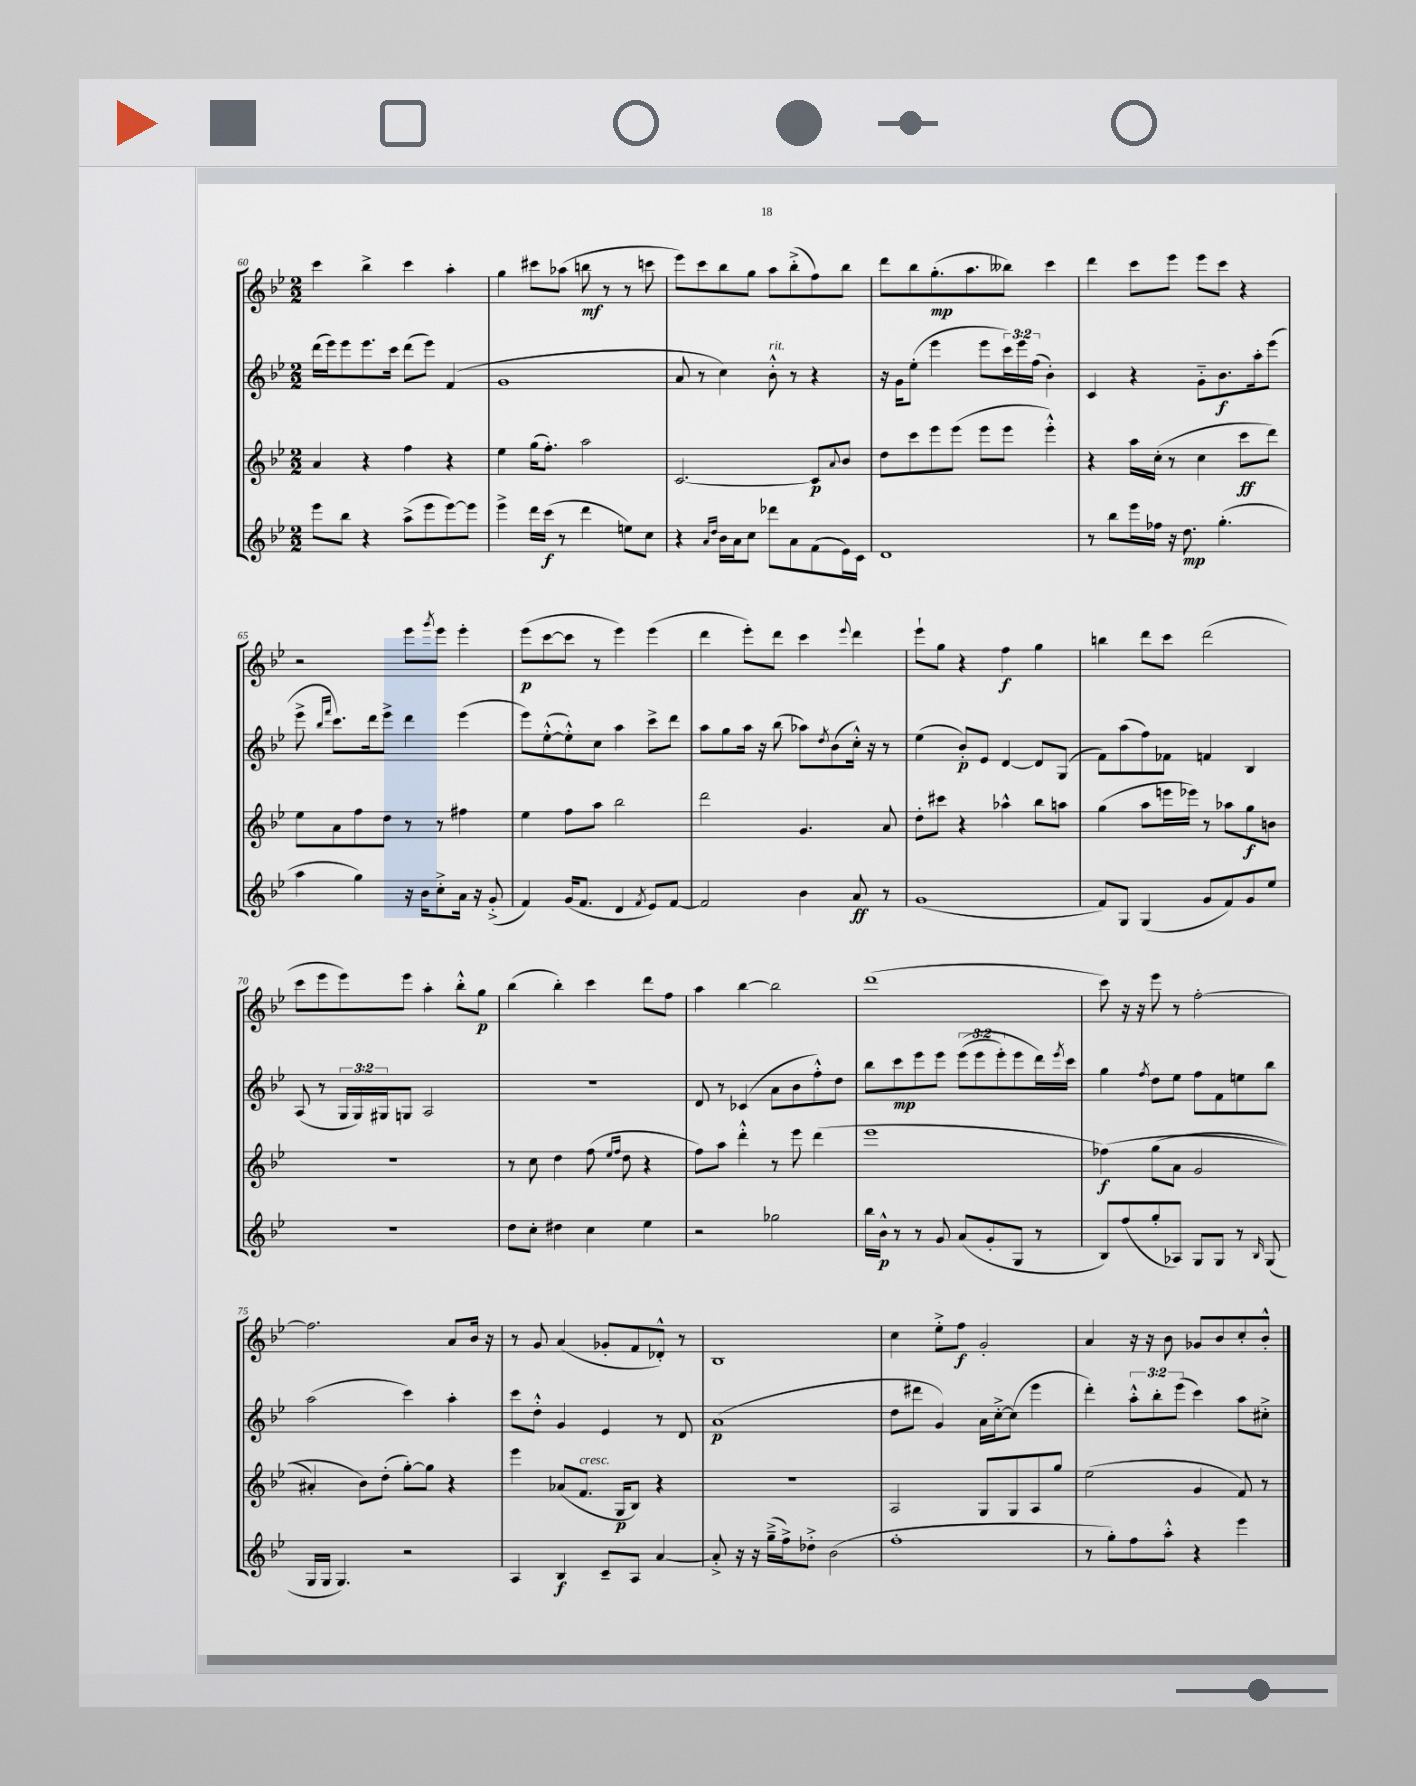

**kern	**kern	**kern	**kern
*staff4	*staff3	*staff2	*staff1
*clefG2	*clefG2	*clefG2	*clefG2
*k[b-e-]	*k[b-e-]	*k[b-e-]	*k[b-e-]
*M2/2	*M2/2	*M2/2	*M2/2
8eee-	4a	(16ddd	4ccc
.	.	16eee-)	.
8bb-	.	8eee-	.
4r	4r	8.eee-	4bb-^
.	.	16ccc	.
(8aa^	4ff	(8ddd	4ccc
8eee-	.	8eee-)	.
[8eee-)	4r	(4f	4aa'
8eee-]	.	.	.
=	=	=	=
4eee-^	4ee-	1g	4gg
16ddd	(16gg	.	8ccc#
(16ccc	8.ff')	.	.
8r	.	.	(8aa-
4ddd	2aa	.	8bb
.	.	.	8r
8ee)	.	.	8r
8cc	.	.	8ccc
=	=	=	=
4r	[2.c	8a	8eee-)
.	.	8r	8ccc
16qqa	.	.	.
16qqdd	.	.	.
16b-	.	4cc)	8bb-
16a	.	.	.
8cc	.	.	8gg
8ddd-	.	8b-'^^	8aa
8a	.	8r	(8bb-'^
(8f	8c]	4r	8ff)
.	8qqa	.	.
16e-)	8b-	.	8bb-
16c	.	.	.
=	=	=	=
1d	8dd	16r	8ddd
.	.	16g	.
.	8ccc	(8ee-'	8bb-
.	8eee-	4eee-	(8.gg'
.	(8eee-	.	.
.	.	.	8.aa
.	8eee-	8eee-	.
.	8eee-	24ccc)	8bb--)
.	.	24eee-	.
.	.	(24ff	.
.	4eee-'^^)	4b-')	4ccc
=	=	=	=
8r	4r	4c	4ddd
8bb-	.	.	.
16eee-	16aa	4r	8ccc
16ff-	(16cc'	.	.
16r	8r	.	8eee-
8.dd	.	.	.
.	4cc	8g'~	8eee-
(4.gg'	.	8.b-	8ccc
.	8ccc	.	4r
.	.	16aa'	.
.	8ddd)	(8eee-	.
=	=	=	=
4aa	8ee-	8eee-^	2r
.	.	16qqbb-	.
.	.	16qqfff	.
.	8a	8.ccc)	.
4gg)	8ff	.	.
.	.	16ddd	.
.	8dd	8eee-^	.
16r	8r	4ddd	8eee-
16b-	.	.	.
.	.	.	8qggg
8cc'^	8r	.	8eee-
16a	4ff#	(4eee-	4eee-'
16r	.	.	.
(8g'^	.	.	.
=	=	=	=
4f)	4ee-	8eee-)	(8eee-
.	.	([8ee-'^^	[8ccc
(16g	8ff	8ee-'^^])	8ccc]
8.f	.	.	.
.	8aa	8cc	8r
4d	2bb-	4aa	4eee-)
8qf	.	.	.
8e-)	.	8ccc^	(4eee-
[8f	.	8ddd	.
=	=	=	=
2f]	2ddd	8aa	4ddd
.	.	8gg	.
.	.	16aa	8eee-')
.	.	16r	.
.	.	(8bb-	8ddd
4b-	4.g	8aa-)	4ccc
.	.	8qdd	.
.	.	(8b-	.
.	.	.	8qqeee-
8a	.	16cc'^^)	4ddd
.	.	16r	.
8r	8a	8r	.
=	=	=	=
(1g	8dd'	(4ee-	8eee-`
.	8ccc#	.	8gg
.	4r	8b-')	4r
.	.	8e-	.
.	4aa-^^	[4d	4ff
.	8bb-	8d]	4gg
.	8aa	(8G	.
=	=	=	=
8f)	(4gg	8f)	4bb
8G	.	(8aa	.
(4G	8aa	8ff)	8ddd
.	16eee	8f-	8ccc
.	16eee-)	.	.
8g	8r	4f	(2ddd
8f)	8aa-	.	.
8g	8gg	4B-	.
8ee-	8b	.	.
=	=	=	=
1r	1r	(8A	8ccc
.	.	8r	8eee-
.	.	24G	8eee-)
.	.	24G)	.
.	.	24G#	.
.	.	8G	8eee-
.	.	2A	4aa'
.	.	.	8bb-'^^
.	.	.	8gg
=	=	=	=
8dd	8r	1r	(4bb-
8cc'	8cc	.	.
4dd#	4dd	.	4bb-')
4cc	(8ff	.	4ccc
.	16qqee-	.	.
.	16qqff	.	.
.	8dd	.	.
4ee-	4r	.	8ddd
.	.	.	8ff
=	=	=	=
2r	8ff)	8d	4aa
.	8aa	8r	.
.	4ddd'^^	(4c-	[4bb-
2gg-	8r	8a	2bb-]
.	8eee-	8b-	.
.	(4ddd	8ff'^^)	.
.	.	8dd	.
=	=	=	=
16bb-	1eee-	8bb-	(1ddd
16b-^^	.	.	.
8r	.	8ccc	.
8r	.	8eee-	.
8g	.	8eee-	.
(8a	.	&((12eee-	.
.	.	12eee-	.
8g'	.	.	.
.	.	12eee-')	.
8G	.	8eee-	.
8r	.	16ddd&)	.
.	.	8qeee-	.
.	.	16ccc	.
=	=	=	=
8B-)	&(4ff-)	4gg	8ccc)
(8ff	.	.	16r
.	.	.	16r
.	.	8qff	.
8gg'	(8gg	8dd	8eee-
8A-)	8a	8ee-	8r
8G	2g	8ff	[2ff'
8G	.	8f	.
8r	.	8ee	.
16qqB-	.	.	.
(8G	.	8bb-	.
=	=	=	=
16G	4a#')	(2aa	2.ff]
16G	.	.	.
4.G)	.	.	.
.	8b-&)	.	.
.	(8dd'	.	.
2r	[8gg')	4ccc)	.
.	8gg]	.	.
.	4r	4aa'	8a
.	.	.	16b-
.	.	.	16r
=	=	=	=
4A	4eee-	8ccc	8r
.	.	8dd'^^	8g
4B-	(8a-	4g	(4a
.	8.f	.	.
8c~	.	4e-	8g-'
.	16G	.	.
8A	8B-)	.	8f
[4a	4r	8r	8d-'^^)
.	.	8d	8r
=	=	=	=
8a'^]	1r	(1a	1B-
16r	.	.	.
16r	.	.	.
(16gg~^	.	.	.
16ff^)	.	.	.
8dd-'^	.	.	.
(2b-	.	.	.
=	=	=	=
1ff'	2A	8dd	4cc
.	.	8ddd#	.
.	.	4g)	8ee-'^
.	.	.	8ff
.	8G	16a	2g'
.	.	[16cc'^	.
.	8G	(8cc]	.
.	8A	4eee-	.
.	8gg	.	.
=	=	=	=
8r	(2ee-	4ddd')	4a
8gg')	.	.	.
8ff	.	12aa'^^	16r
.	.	.	16r
.	.	12bb-'	.
8aa'^^	.	.	8b-
.	.	(12eee-	.
4r	4g	4ccc)	8g-
.	.	.	8b-
4eee-	8f)	8aa	8cc'
.	8r	8cc#'^	8b-'^^
==	==	==	==
*-	*-	*-	*-
